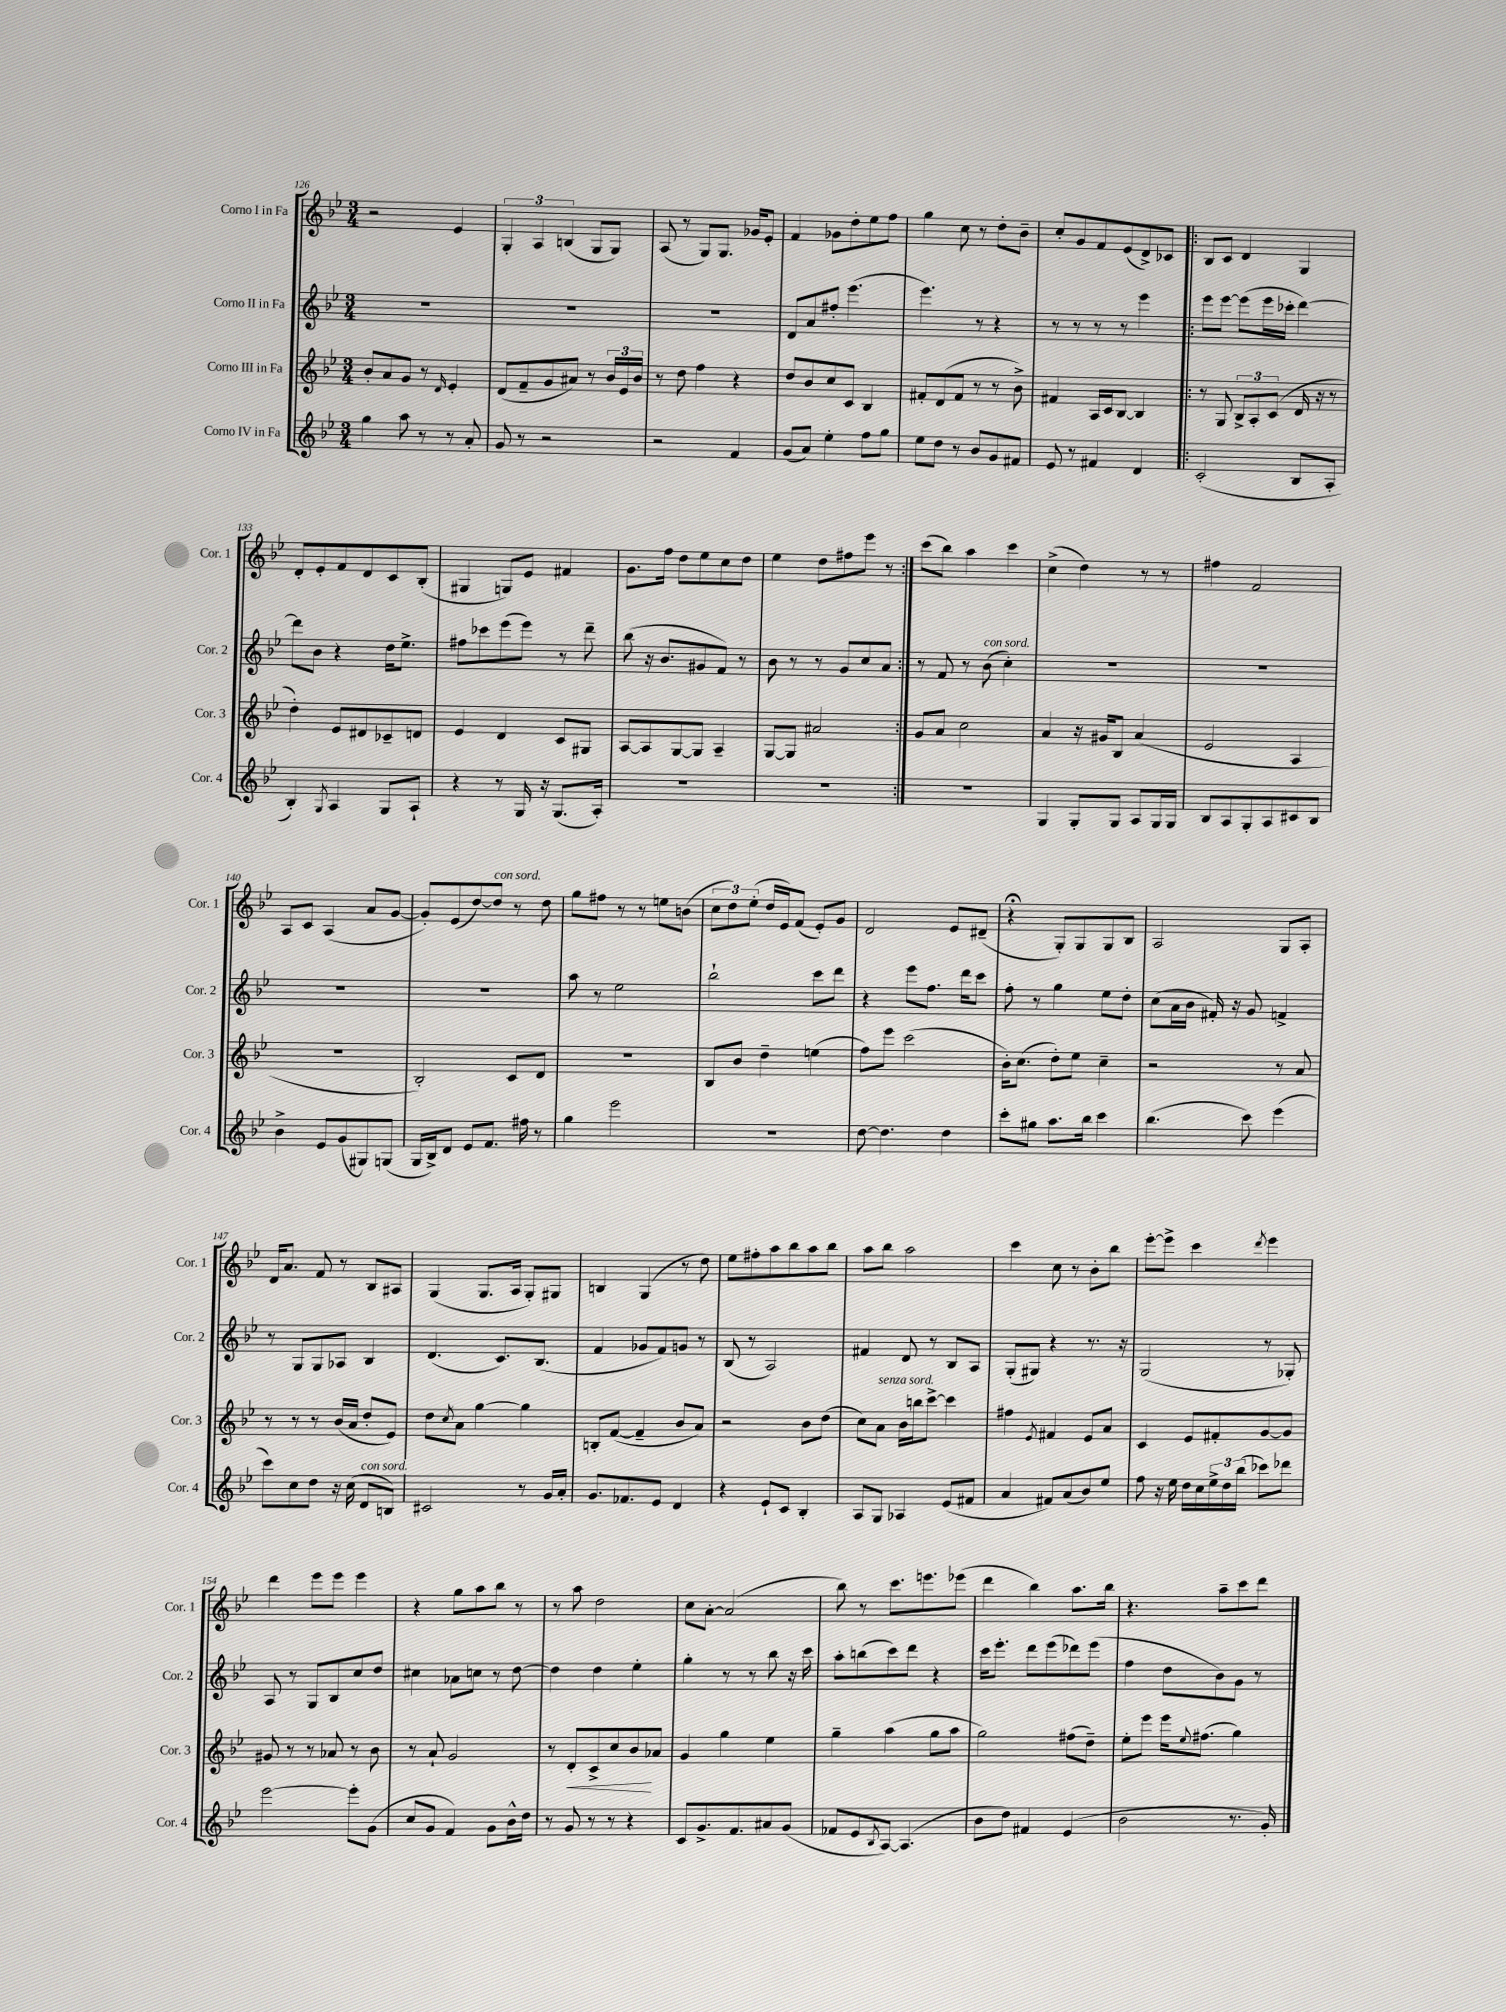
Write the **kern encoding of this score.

**kern	**kern	**kern	**kern
*staff4	*staff3	*staff2	*staff1
*clefG2	*clefG2	*clefG2	*clefG2
*k[b-e-]	*k[b-e-]	*k[b-e-]	*k[b-e-]
*M3/4	*M3/4	*M3/4	*M3/4
4gg	8b-'	2.r	2r
.	8a	.	.
8aa	8g	.	.
8r	8r	.	.
.	16qqd	.	.
8r	4e-'	.	4e-
8a'	.	.	.
=	=	=	=
8g	(8d	2.r	6G'
8r	8f~	.	.
.	.	.	6A
2r	8g	.	.
.	.	.	(6B
.	8a#)	.	.
.	8r	.	8G
.	24b-	.	8G)
.	24e-	.	.
.	24b-	.	.
=	=	=	=
2r	8r	2.r	(8A
.	8dd	.	8r
.	4ff	.	8G)
.	.	.	8.G
4f	4r	.	.
.	.	.	16g-
.	.	.	8e-'
=	=	=	=
(8g	8dd	8d	4f
8a)	8b-	8a	.
4ee-'	8cc	8ff#'	8g-
.	8c	(4.eee-	8dd'
8ff	4B-	.	8ee-
8gg	.	.	8ff
=	=	=	=
8ee-	8f#'	4.eee-)	4gg
8dd	(8d	.	.
8r	8f#	.	8cc
8b-	8r	8r	8r
8g	8r	4r	8dd'
8f#	8b-^)	.	8b-~
=	=	=	=
8e-	4f#	8r	8cc'
8r	.	8r	8g
4f#	16A	8r	8f
.	16c	.	.
.	[8B-	8r	(8e-
4d	4B-]	4eee-	8d^)
.	.	.	8c-
=!|:	=!|:	=!|:	=!|:
(2c'	8r	8eee-	8B-
.	8G	[8eee-	8c
.	12B-^	(8eee-]	4d
.	12A'	.	.
.	.	16eee-	.
.	(12c	.	.
.	.	16ccc-'	.
8B-	16d	[4ddd)	4G
.	16r	.	.
8A'	8r	.	.
=	=	=	=
4B-')	4dd')	8ddd]	8d'
.	.	8b-	8e-'
8qG	.	.	.
4A	8e-	4r	8f
.	8d#	.	8d
8G	8c-~	16dd	8c
.	.	8.ee-^	.
8A`	8d	.	(8B-'
=	=	=	=
4r	4e-	8ff#	4G#
.	.	8ccc-	.
8r	4d	(8eee-	8G)
16G	.	8eee-)	8e-
16r	.	.	.
(8.G	8c	8r	4f#
.	8G#	8ddd~	.
16A')	.	.	.
=	=	=	=
2.r	[8A	(8bb-	8.g
.	8A]	16r	.
.	.	8.b-	16ff
.	[8G	.	8dd
.	8G]	8g#	8ee-
.	4A~	8f)	8cc
.	.	8r	8dd
=	=	=	=
2.r	[8G	8b-	4ee-
.	8G]	8r	.
.	2a#	8r	8dd
.	.	8g	8ff#
.	.	8cc	8eee-
.	.	8a	8r
=:|!	=:|!	=:|!	=:|!
2.r	8g	8r	(8ccc
.	8a	8f	8bb-)
.	2cc	8r	4aa
.	.	(8b-	.
.	.	4cc')	4ccc
=	=	=	=
4G	4a	2.r	(4cc^
8G'	16r	.	4dd)
.	16g#	.	.
8G	8B-	.	.
8A	(4a	.	8r
16G	.	.	8r
16G	.	.	.
=	=	=	=
8B-	2e-	2.r	4ff#
8A	.	.	.
8G'	.	.	2f
8A	.	.	.
8c#	4A	.	.
8B-	.	.	.
=	=	=	=
4b-^	2.r	2.r	8A
.	.	.	8c
8e-	.	.	(4A
(8g	.	.	.
8G#)	.	.	8a
(8G	.	.	[8g
=	=	=	=
16G	2B-')	2.r	8g'])
16B-^)	.	.	.
8d	.	.	(8e-
8e-	.	.	[8dd)
8.f	.	.	8dd]
.	8c	.	8r
16ff#	.	.	.
8r	8d	.	8dd
=	=	=	=
4gg	2.r	8aa	8gg
.	.	8r	8ff#
2eee-	.	2ee-	8r
.	.	.	8r
.	.	.	8ee
.	.	.	(8b
=	=	=	=
2.r	8B-	2bb-`	12cc
.	.	.	12dd)
.	8b-	.	.
.	.	.	(12ee-'
.	4dd~	.	16dd
.	.	.	16e-)
.	.	.	(8f
.	(4ee	8ccc	8e-')
.	.	8ddd	8g
=	=	=	=
[8dd	8ff)	4r	2d
4.dd]	8eee-	.	.
.	(2ccc	8eee-	.
.	.	8.ff	.
4dd	.	.	8e-
.	.	16ddd	.
.	.	8ccc	(8d#~
=	=	=	=
8ccc'	16b-')	8ff'	4r;
.	(8.cc	.	.
8gg#	.	8r	.
8.aa	8dd')	4gg	8G')
.	8ee-	.	8G
16bb-	.	.	.
4ccc	4cc~	8ee-	8G
.	.	8dd'	8B-
=	=	=	=
(4.bb-	2r	(8cc	2A
.	.	16a	.
.	.	16b-	.
.	.	16f#')	.
.	.	16r	.
8ccc)	.	8g	.
(4eee-	8r	4f^	8G
.	8a	.	8A'
=	=	=	=
8ccc)	8r	8r	16d
.	.	.	8.a
8cc	8r	8G	.
8dd	8r	8G	8f
16r	(16b-	8A-	8r
(16cc	16a	.	.
8d	8dd'	4B-	8B-
8B)	8e-)	.	8A#
=	=	=	=
2c#	8dd	(4.d	(4G
.	8qcc	.	.
.	8a	.	.
.	[4gg	.	8.G
.	.	8.c)	.
.	.	.	16A
8r	4gg]	.	8G')
.	.	(8.B-	.
16g	.	.	8G#
16a'	.	.	.
=	=	=	=
8.g	8B'	4f	4B
.	([8f	.	.
8.f-	.	.	.
.	4f~]	8g-	(4G
8e-	.	8f)	.
4d	8b-	8g	8r
.	8a)	8r	8dd)
=	=	=	=
4r	2r	(8B-	8ee-
.	.	8r	8ff#'
8e-`	.	2A)	8aa
8c	.	.	8bb-
4B-'	8b-	.	8aa
.	(8dd	.	8bb-
=	=	=	=
8A	8cc)	4f#	8aa
8G	8a	.	8bb-
4A-	16b-	8d	2aa
.	16bb	.	.
.	[8ccc^	8r	.
(8e-	4ccc]	8B-	.
8f#	.	8A	.
=	=	=	=
4a	4ff#	(8G'	4ccc
.	.	8G#)	.
.	8qe-	.	.
8f#)	4f#	4r	8cc
(8a	.	.	8r
8b-)	8e-	8.r	8b-'
8ee-	8a	.	8bb-
.	.	16r	.
=	=	=	=
8ff	4c	(2G	[8eee-'
16r	.	.	8eee-^]
16ee-	.	.	.
16dd	8e-	.	4ccc
16cc	.	.	.
24ee-^	8f#'	.	.
24dd	.	.	.
(24bb-	.	.	.
.	.	.	8qddd
8ccc-)	[8g	8r	4eee-
8ddd-	8g]	8G-')	.
=	=	=	=
[2eee-	8g#	8A	4ddd
.	8r	8r	.
.	8r	8G	8eee-
.	8a-	8B-	8eee-
8eee-']	8r	8cc	4eee-
(8g	8b-	8dd	.
=	=	=	=
8cc	8r	4cc#	4r
8g	8a`	.	.
4f)	2g	8a-	8gg
.	.	8cc	8aa
8g	.	8r	8bb-
16b-^^	.	[8dd	8r
16dd	.	.	.
=	=	=	=
8r	8r	4dd]	8r
8g	8d'	.	8aa
8r	8c^	4dd	2dd
8r	8cc	.	.
4r	8b-	4ee-'	.
.	8a-	.	.
=	=	=	=
8c	4g	4gg'	8cc
8.g^	.	.	[8a'
.	4gg	8r	(2a]
8.f	.	.	.
.	.	8r	.
8a#	4ee-	8bb-	.
(8g	.	16r	.
.	.	16ccc	.
=	=	=	=
8f-	4gg~	8aa'	8bb-)
8e-	.	(8bb	8r
8qB-	.	.	.
[8A)	(4aa	8ccc)	8.ccc
(4.A]	.	8ddd	.
.	.	.	8.eee
.	8gg	4r	.
.	8aa	.	(8eee-
=	=	=	=
8b-	2gg)	16ccc	4ddd
.	.	8.eee-'	.
8dd)	.	.	.
4f#	.	8ddd	4bb-)
.	.	(8eee-	.
(4e-	(8ff#	8ddd-)	8.aa
.	8dd~)	(8eee-	.
.	.	.	16bb-
=	=	=	=
2b-	8ee-'	4ff	4.r
.	8eee-	.	.
.	16eee-	8dd	.
.	8qqee-	.	.
.	(8.ff#	.	.
.	.	8b-)	8aa~
8.r	4gg)	8g	8ccc
.	.	8r	8ddd
16g')	.	.	.
==	==	==	==
*-	*-	*-	*-
